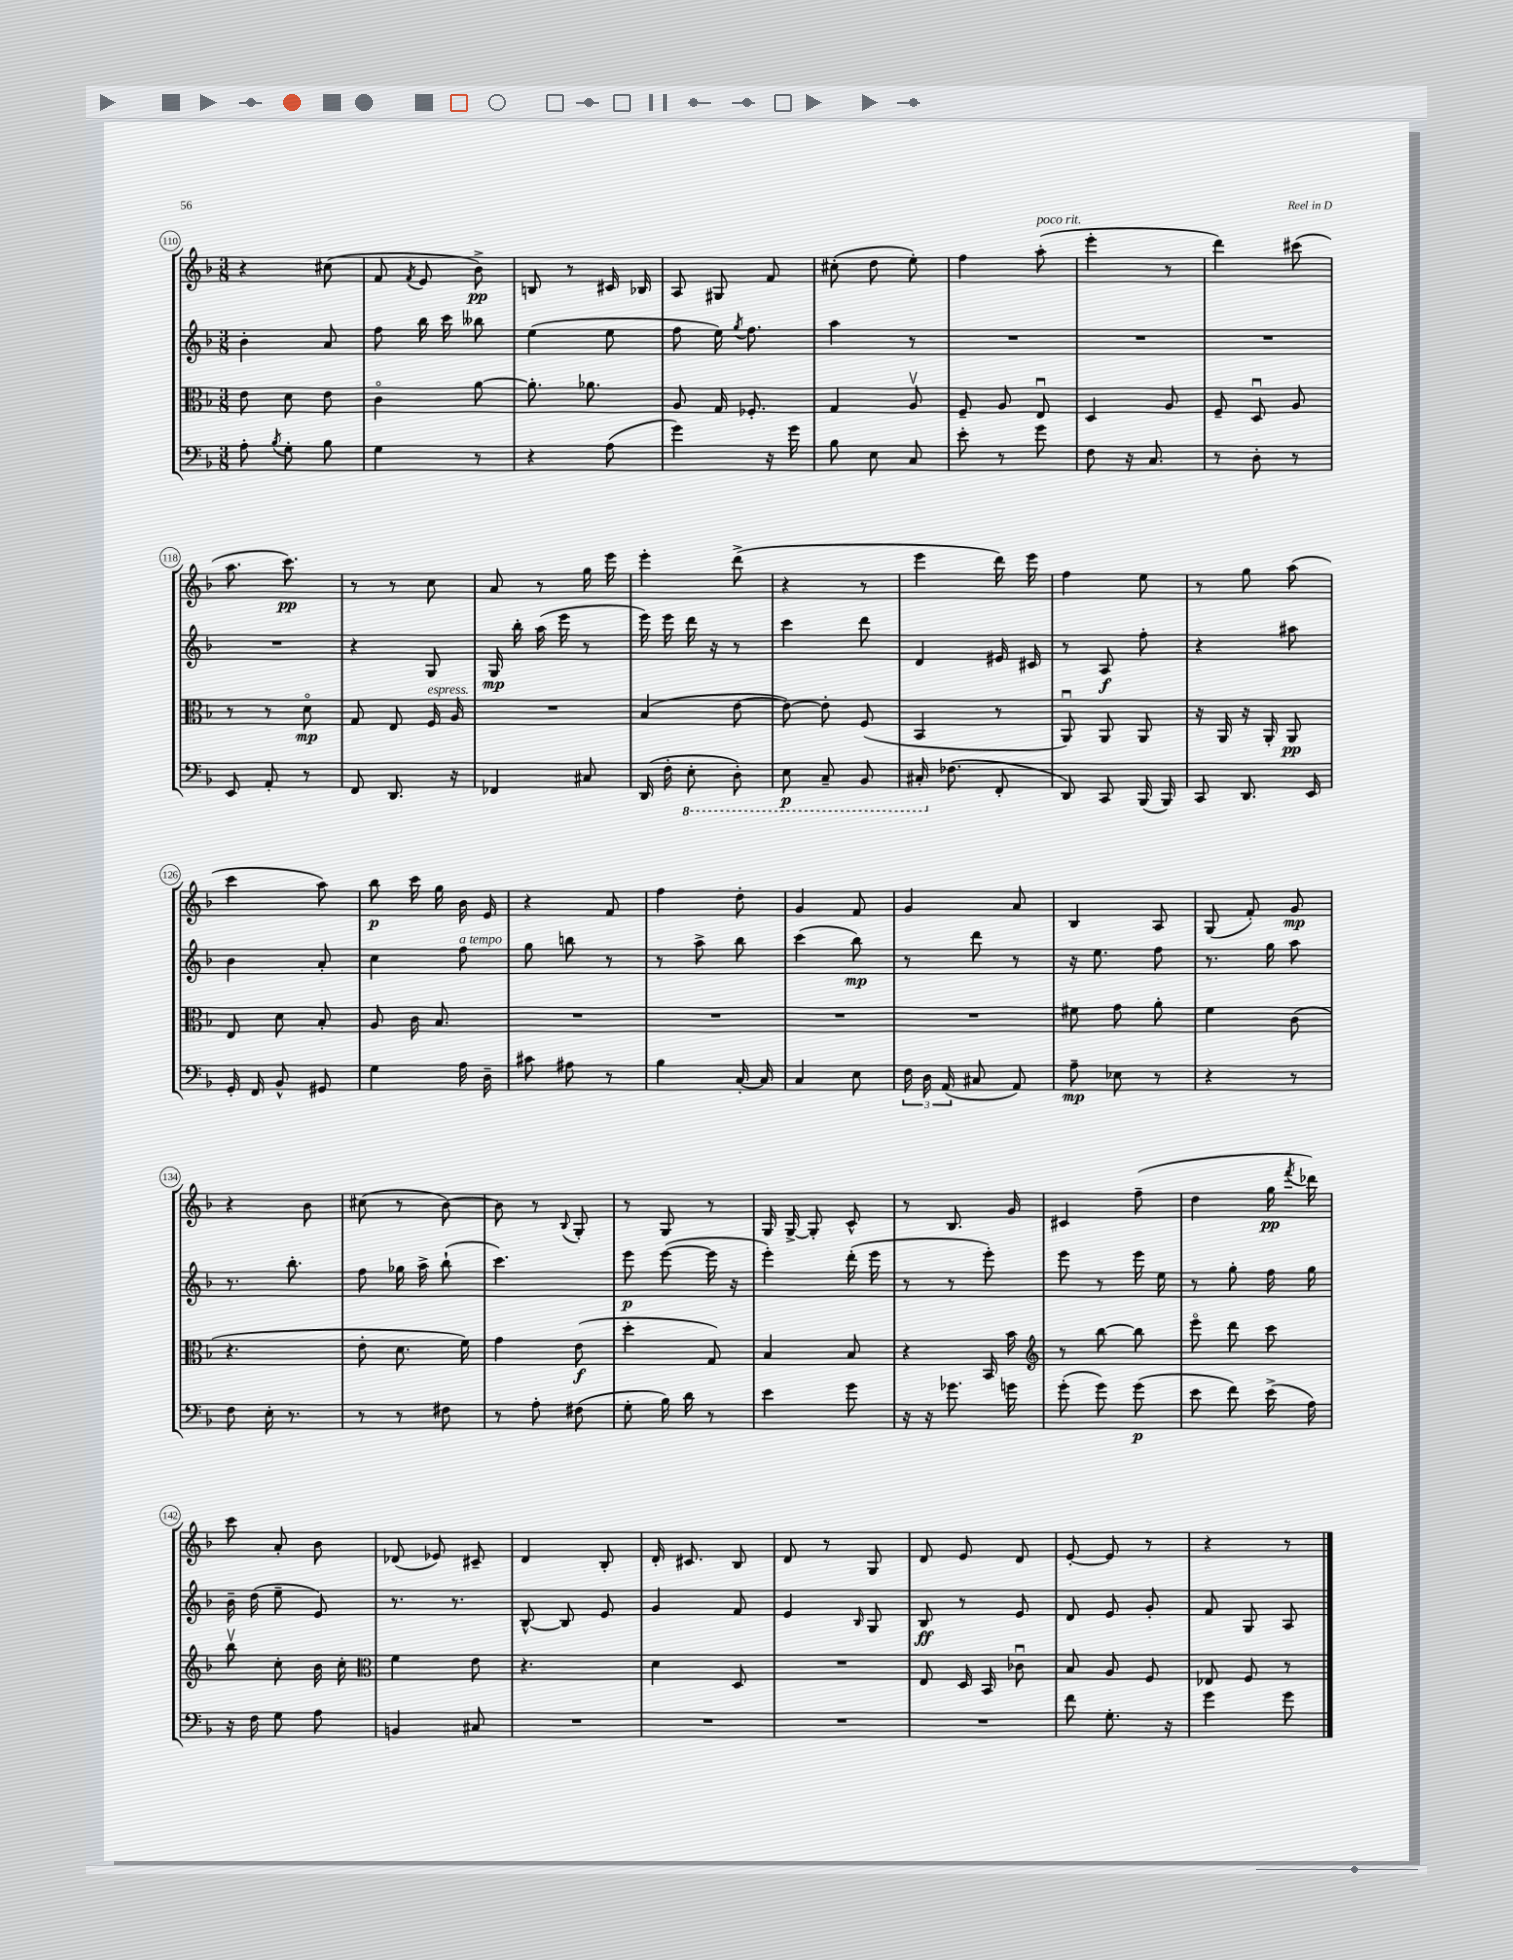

**kern	**kern	**kern	**kern
*staff4	*staff3	*staff2	*staff1
*clefF4	*clefC3	*clefG2	*clefG2
*k[b-]	*k[b-]	*k[b-]	*k[b-]
*M3/8	*M3/8	*M3/8	*M3/8
8A'	8e	4b-'	4r
8qB-	.	.	.
8G'	8d	.	.
8B-	8e	8a	(8cc#
=	=	=	=
4G	4co	8ff	8f
.	.	.	8qf
.	.	16bb-	8e
.	.	16ccc	.
8r	[8a	8bb--	8b-^)
=	=	=	=
4r	8.a']	(4ee	8B
.	.	.	8r
.	8.a-	.	.
(8A	.	8ee	16c#
.	.	.	16B-
=	=	=	=
4g)	8A	8ff	8A
.	16G	16ee)	8G#
.	.	8qgg	.
.	8.F-'	8.ff	.
16r	.	.	8f
16g	.	.	.
=	=	=	=
8B-	4G	4aa	(8cc#'
8E	.	.	8dd
8C	8Av	8r	8ee')
=	=	=	=
8e'	8F~	4.r	4ff
8r	8A	.	.
8g	8Eu	.	(8aa'
=	=	=	=
8F	4D	4.r	4eee'
16r	.	.	.
8.C	.	.	.
.	8A	.	8r
=	=	=	=
8r	8F~	4.r	4ddd)
8D'	8Du	.	.
8r	8A	.	(8ccc#
=	=	=	=
8EE	8r	4.r	8.aa
8AA'	8r	.	.
.	.	.	8.ccc)
8r	8do	.	.
=	=	=	=
8FF	8G	4r	8r
8.DD	8E	.	8r
.	16F	8G	8cc
16r	16A	.	.
=	=	=	=
4FF-	4.r	16G	8a
.	.	16bb-'	.
.	.	(16aa	8r
.	.	16eee	.
8C#	.	8r	16gg
.	.	.	16eee
=	=	=	=
(16DD	(4B-	16eee)	4eee'
16F'	.	16eee	.
8EE'	.	16ddd	.
.	.	16r	.
8DD')	[8e	8r	(8ddd^
=	=	=	=
8EE	8e_)	4ccc	4r
8CC~	8e']	.	.
8BBB-	(8F	8ddd	8r
=	=	=	=
16CC#'	4BB-	4d	4eee
(8.F-	.	.	.
8FF'	8r	16e#	16ddd)
.	.	16c#	16eee
=	=	=	=
8DD)	8AAu)	8r	4ff
8CC	8AA	8A	.
(16BBB-	8AA	8ff'	8ee
16BBB-)	.	.	.
=	=	=	=
8CC	16r	4r	8r
.	16AA	.	.
8.DD	16r	.	8gg
.	16AA'	.	.
.	8AA	8aa#	(8aa
16EE	.	.	.
=	=	=	=
16GG'	8E	4b-	4ccc
16FF	.	.	.
8BB-^^	8d	.	.
8GG#	8B-'	8a'	8aa)
=	=	=	=
4G	8A	4cc	8bb-
.	16c	.	16ccc
.	8.B-	.	16gg
16A	.	8ff	16b-
16D~	.	.	16e
=	=	=	=
8c#	4.r	8gg	4r
8A#	.	8bb	.
8r	.	8r	8f
=	=	=	=
4B-	4.r	8r	4ff
.	.	8aa^	.
[16C'	.	8bb-	8dd'
16C]	.	.	.
=	=	=	=
4C	4.r	(4ccc	4g
8E	.	8bb-)	8f
=	=	=	=
24F	4.r	8r	4g
24D	.	.	.
(24AA	.	.	.
8C#	.	8ddd	.
8AA)	.	8r	8a
=	=	=	=
8A~	8f#	16r	4B-
.	.	8.ee	.
8E-	8g	.	.
8r	8a'	8ff	8A
=	=	=	=
4r	4f	8.r	(8G
.	.	.	8f')
.	.	16gg	.
8r	(8c	8aa	8g
=	=	=	=
8F	4.r	8.r	4r
16E'	.	.	.
8.r	.	8.bb-'	.
.	.	.	8b-
=	=	=	=
8r	8e'	8ff	(8cc#
8r	8.d	16gg-	8r
.	.	16aa^	.
8F#	.	(8bb-`	[8b-)
.	16f)	.	.
=	=	=	=
8r	4g	4.ccc)	8b-]
8A'	.	.	8r
.	.	.	8qqB-
(8F#	(8e	.	8G'
=	=	=	=
8G'	4dd'	8eee	8r
16B-)	.	([8eee	8G
16d	.	.	.
8r	8G)	16eee]	8r
.	.	16r	.
=	=	=	=
4e	4B-	4eee')	16G
.	.	.	[16G^
.	.	.	8G']
8g	8B-	(16ddd'	8c^^
.	.	16eee	.
=	=	=	=
16r	4r	8r	8r
16r	.	.	.
8.g-	.	8r	8.B-
.	16BB-	8eee')	.
16g	16b-	.	16g
=	=	=	=
*	*clefG2	*	*
(8g'	8r	8eee	4c#
8g)	[8bb-	8r	.
(8g	8bb-]	16eee	(8ff~
.	.	16ee	.
=	=	=	=
8e	8eeeo	8r	4dd
8f)	8ddd	8gg'	.
(16e^	8ccc	16ff	16gg
.	.	.	8qfff
16A)	.	16gg	16ddd-)
=	=	=	=
16r	8bb-v	16b-~	8ccc
16F	.	(16dd	.
8G	8cc'	8ee~	8a'
8A	16b-	8e)	8b-
.	16cc'	.	.
=	=	=	=
*	*clefC3	*	*
4BB	4f	8.r	(8d-
.	.	.	8e-)
.	.	8.r	.
8C#	8e	.	8c#~
=	=	=	=
4.r	4.r	[8B-^^	4d
.	.	8B-]	.
.	.	8e	8B-'
=	=	=	=
4.r	4d	4g	16d'
.	.	.	8.c#
.	8D	8f	8B-
=	=	=	=
4.r	4.r	4e	8d
.	.	.	8r
.	.	16qqB-	.
.	.	8G	8G
=	=	=	=
4.r	8E	8B-	8d
.	16D	8r	8e
.	16BB-	.	.
.	8c-u	8e	8d
=	=	=	=
8f	8B-	8d	[8e'
8.G'	8A	8e	8e]
.	8F	8g'	8r
16r	.	.	.
=	=	=	=
4g	8E-	8f	4r
.	8F	8G	.
8g	8r	8A	8r
==	==	==	==
*-	*-	*-	*-
